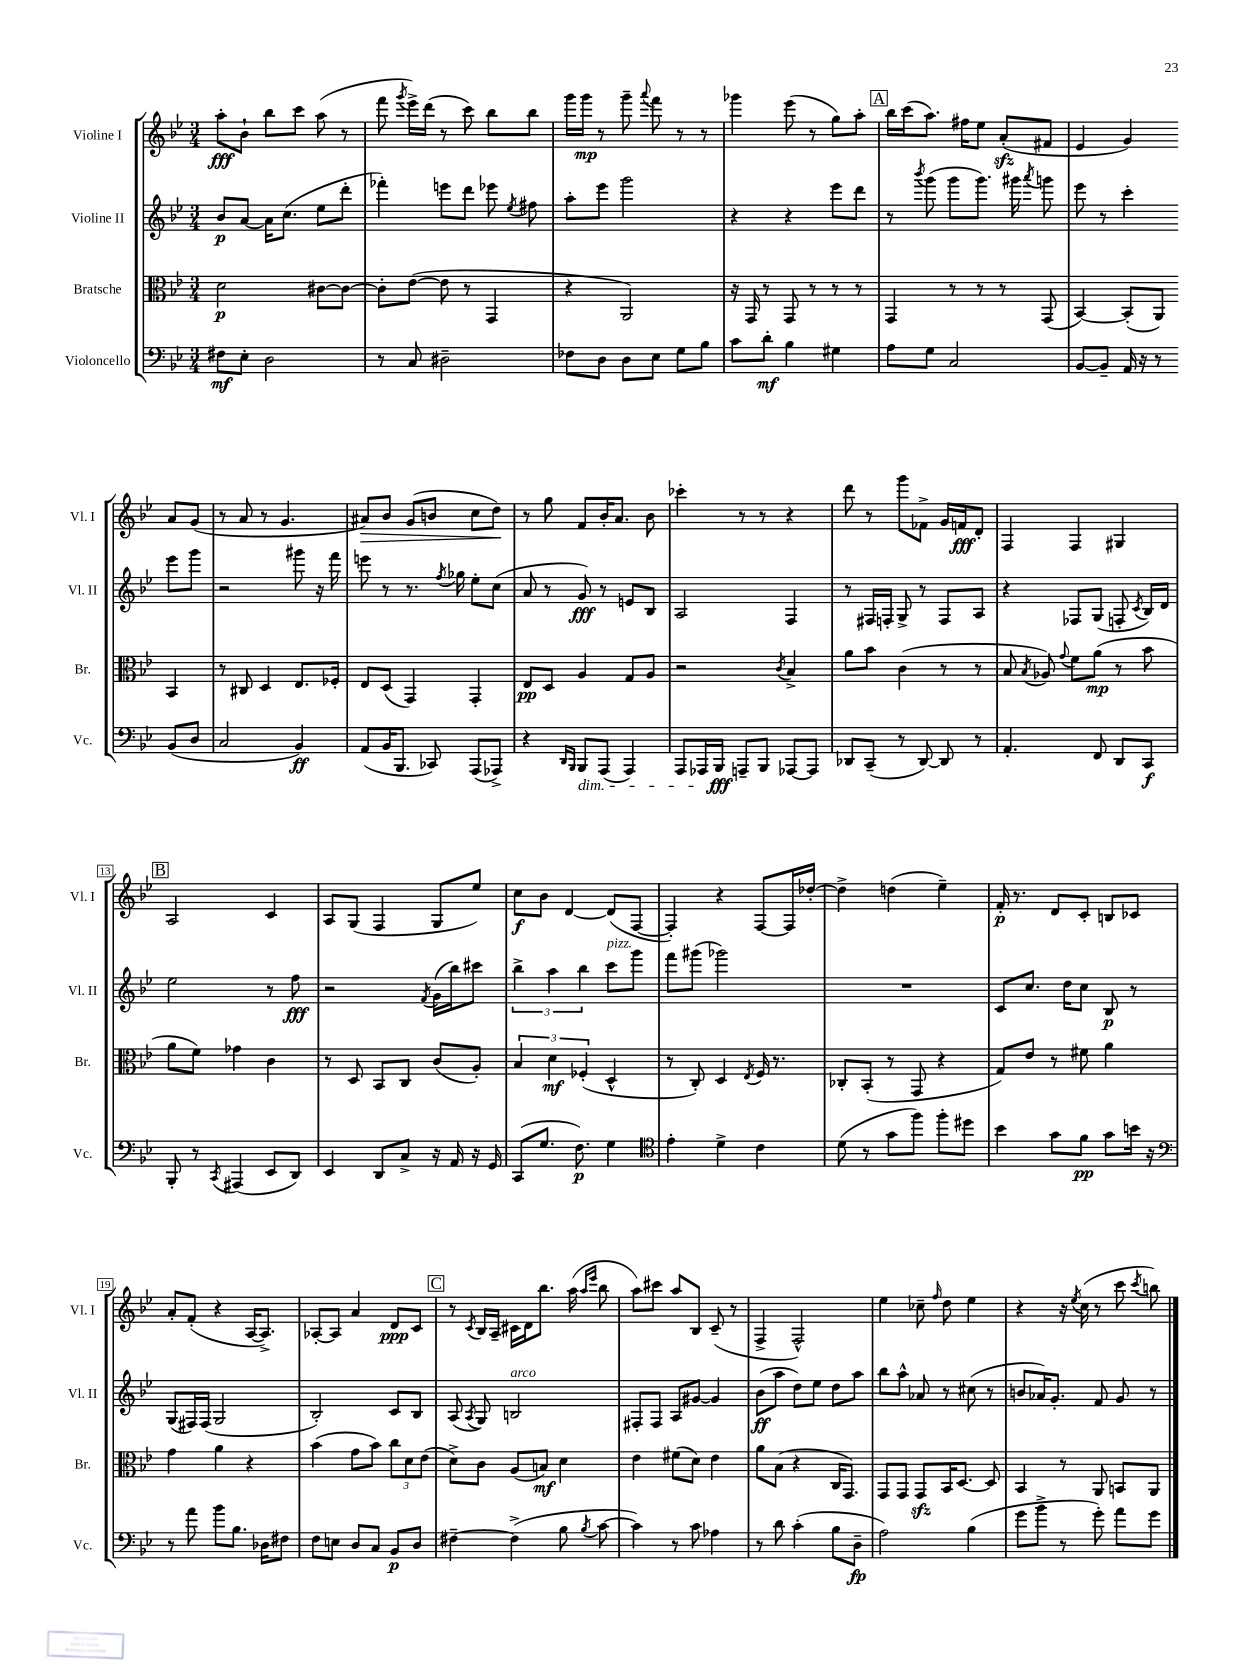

**kern	**kern	**kern	**kern
*staff4	*staff3	*staff2	*staff1
*clefF4	*clefC3	*clefG2	*clefG2
*k[b-e-]	*k[b-e-]	*k[b-e-]	*k[b-e-]
*M3/4	*M3/4	*M3/4	*M3/4
8F#	2d	8b-	8aa'
8E-'	.	[8a	8b-`
2D	.	16a]	8bb-
.	.	(8.cc	.
.	.	.	8ccc
.	[8c#	8ee-	(8aa
.	8c#_	8ddd'	8r
=	=	=	=
8r	8c#']	4fff-')	8fff
.	.	.	8qggg
8C	([8e-	.	16eee-^)
.	.	.	(16ddd
2D#~	8e-]	8eee	8r
.	8r	8ddd	8ccc)
.	4GG	8eee-	8bb-
.	.	8qee-	.
.	.	8ff#	8bb-
=	=	=	=
8F-	4r	8aa'	16ggg
.	.	.	16ggg
8D	.	8eee-	8r
8D	2AA)	2ggg	8ggg~
.	.	.	8qqaaa
8E-	.	.	8fff
8G	.	.	8r
8B-	.	.	8r
=	=	=	=
8c	16r	4r	4ggg-
.	16GG	.	.
8d'	8r	.	.
4B-	8GG	4r	(8eee-
.	8r	.	8r
4G#	8r	8eee-	8gg)
.	8r	8ddd	8aa'
=	=	=	=
8A	4GG	8r	16bb-
.	.	.	(16ccc
.	.	8qbbb-	.
8G	.	(8ggg	8.aa)
2C	8r	8ggg	.
.	.	.	16ff#
.	8r	8.ggg)	8ee-
.	8r	.	(8a'
.	.	16ggg#	.
.	.	8qaaa	.
.	(8GG	8ggg	8f#
=	=	=	=
[8BB-	[4BB-)	8eee-	4e-
8BB-~]	.	8r	.
16AA	(8BB-']	4ccc'	4g)
16r	.	.	.
8r	8AA)	.	.
(8BB-	4BB-	8eee-	8a
8D	.	8ggg	(8g
=	=	=	=
2C	8r	2r	8r
.	8C#	.	8a
.	4D	.	8r
.	.	.	4.g
4BB-)	8.E-	8ggg#	.
.	.	16r	.
.	16F-'	16fff	.
=	=	=	=
(8AA	8E-	8eee	8a#)
16BB-	(8D	8r	8b-
8.BBB-	.	.	.
.	4GG)	8.r	(8g
8CC-)	.	.	8b
.	.	8qff	.
.	.	16gg-	.
(8AAA	4GG'	8ee-'	8cc
8AAA-^)	.	(8cc	8dd)
=	=	=	=
4r	8E-	8a	8r
.	8D	8r	8gg
16qqDD	.	.	.
16qqBBB-	.	.	.
8BBB-	4A	8g)	8f
(8AAA	.	8r	16b-'
.	.	.	8.a
4AAA)	8G	8e	.
.	8A	8B-	8b-
=	=	=	=
8AAA	2r	2A	4ccc-'
16AAA-	.	.	.
16BBB-	.	.	.
8AAA~	.	.	8r
8BBB-	.	.	8r
.	8qc	.	.
[8AAA-	4B-^	4F	4r
8AAA-]	.	.	.
=	=	=	=
8DD-	8a	8r	8ddd
(8CC~	8b-	16F#	8r
.	.	16F'	.
8r	(4c	8G^	8ggg
[8DD-)	.	8r	8f-^
8DD-]	8r	8F	16g
.	.	.	16f
8r	8r	8A	8d'
=	=	=	=
4.AA'	8B-	4r	4F
.	8qB-	.	.
.	8A-)	.	.
.	8qqg	.	.
.	8f	8F-	4F
8FF	(8a	(8G	.
8DD	8r	8F'	4G#
.	.	8qc	.
8CC	8b-	16B-)	.
.	.	16d	.
=	=	=	=
8BBB-'	8a	2ee-	2A
8r	8f)	.	.
8qCC	.	.	.
(4AAA#	4g-	.	.
8EE-	4c	8r	4c
8DD)	.	8ff	.
=	=	=	=
4EE-	8r	2r	8A
.	8D	.	(8G
8DD	8BB-	.	4F
8C^	8C	.	.
.	.	8qf	.
16r	(8c	(16g	8G
16AA	.	16bb-)	.
16r	8A')	8ccc#	8ee-)
16GG	.	.	.
=	=	=	=
(8CC	6B-	6bb-^	8cc
8.G	.	.	8b-
.	6d	6aa	.
.	.	.	[4d
8.F)	.	.	.
.	(6F-'	6bb-	.
4G	4D^^	8ccc	(8d]
.	.	8ggg	[8F
=	=	=	=
*clefC4	*	*	*
4e-'	8r	8fff	4F'])
.	8C')	(8ggg#	.
4d^	4D	2ggg-)	4r
.	8qE-	.	.
4c	16F	.	[8F
.	8.r	.	.
.	.	.	16F]
.	.	.	[16dd-'
=	=	=	=
(8d	8C-'	2.r	4dd-^]
8r	(8BB-'	.	.
8g	8r	.	(4dd
8ff)	8GG	.	.
8ff'	4r	.	4ee-~)
8dd#	.	.	.
=	=	=	=
4b-	8G)	8c	16f'
.	.	.	8.r
.	8e-	8.cc	.
8g	8r	.	8d
.	.	16dd	.
8f	8f#	8cc	8c'
8g	4a	8B-	8B
16b	.	8r	8c-
16r	.	.	.
=	=	=	=
*clefF4	*	*	*
8r	4g	(8G	8a'
8a	.	16F#)	(8f'
.	.	(16F#	.
8b-	4a	2G	4r
8.B-	.	.	.
.	4r	.	[16A
16D-	.	.	8.A^])
8F#	.	.	.
=	=	=	=
8F	(4b-	2B-')	[8A-'
8E	.	.	8A-]
8D	8g	.	4a
8C	8b-)	.	.
8BB-	12cc	8c	8d
.	12d	.	.
8D	.	8B-	8c
.	(12e-	.	.
=	=	=	=
[4F#~	8d^)	(8A	8r
.	.	8qA	8qc
.	8c	8G)	16B-
.	.	.	16A~
(4F#^]	(8A	2B	16c#
.	.	.	16d
.	8B)	.	8.bb-
8B-	4d	.	.
.	.	.	(16aa
.	.	.	16qqaa
8qB-	.	.	16qqeee-
[8c	.	.	8bb-
=	=	=	=
4c])	4e-	8F#'	8aa)
.	.	8F#	8ccc#
8r	(8f#	8A	8aa
8c	8d)	[8g#	8B-
4A-	4e-	4g#]	(8c~
.	.	.	8r
=	=	=	=
8r	8a	(8b-	4F^
8d	(8B-	8aa	.
(4c'	4r	8dd)	2F^^)
.	.	8ee-	.
8B-	16C	8dd	.
.	8.GG)	.	.
8D~	.	8aa	.
=	=	=	=
2A)	8GG	8bb-	4ee-
.	8GG	8aa^^	.
.	8GG	8a-	8cc-~
.	.	.	16qqff
.	16BB-	8r	8dd
.	[8.D	.	.
(4B-	.	(8cc#	4ee-
.	8D]	8r	.
=	=	=	=
8g	4BB-	8b	4r
8b-^	.	16a-)	.
.	.	8.g'	.
8r	8r	.	16r
.	.	.	8qee-
.	.	.	(16cc
8g')	8AA	8f	8r
8a	8BB	8g	8ccc
.	.	.	8qccc
8g	8AA	8r	8bb)
==	==	==	==
*-	*-	*-	*-
